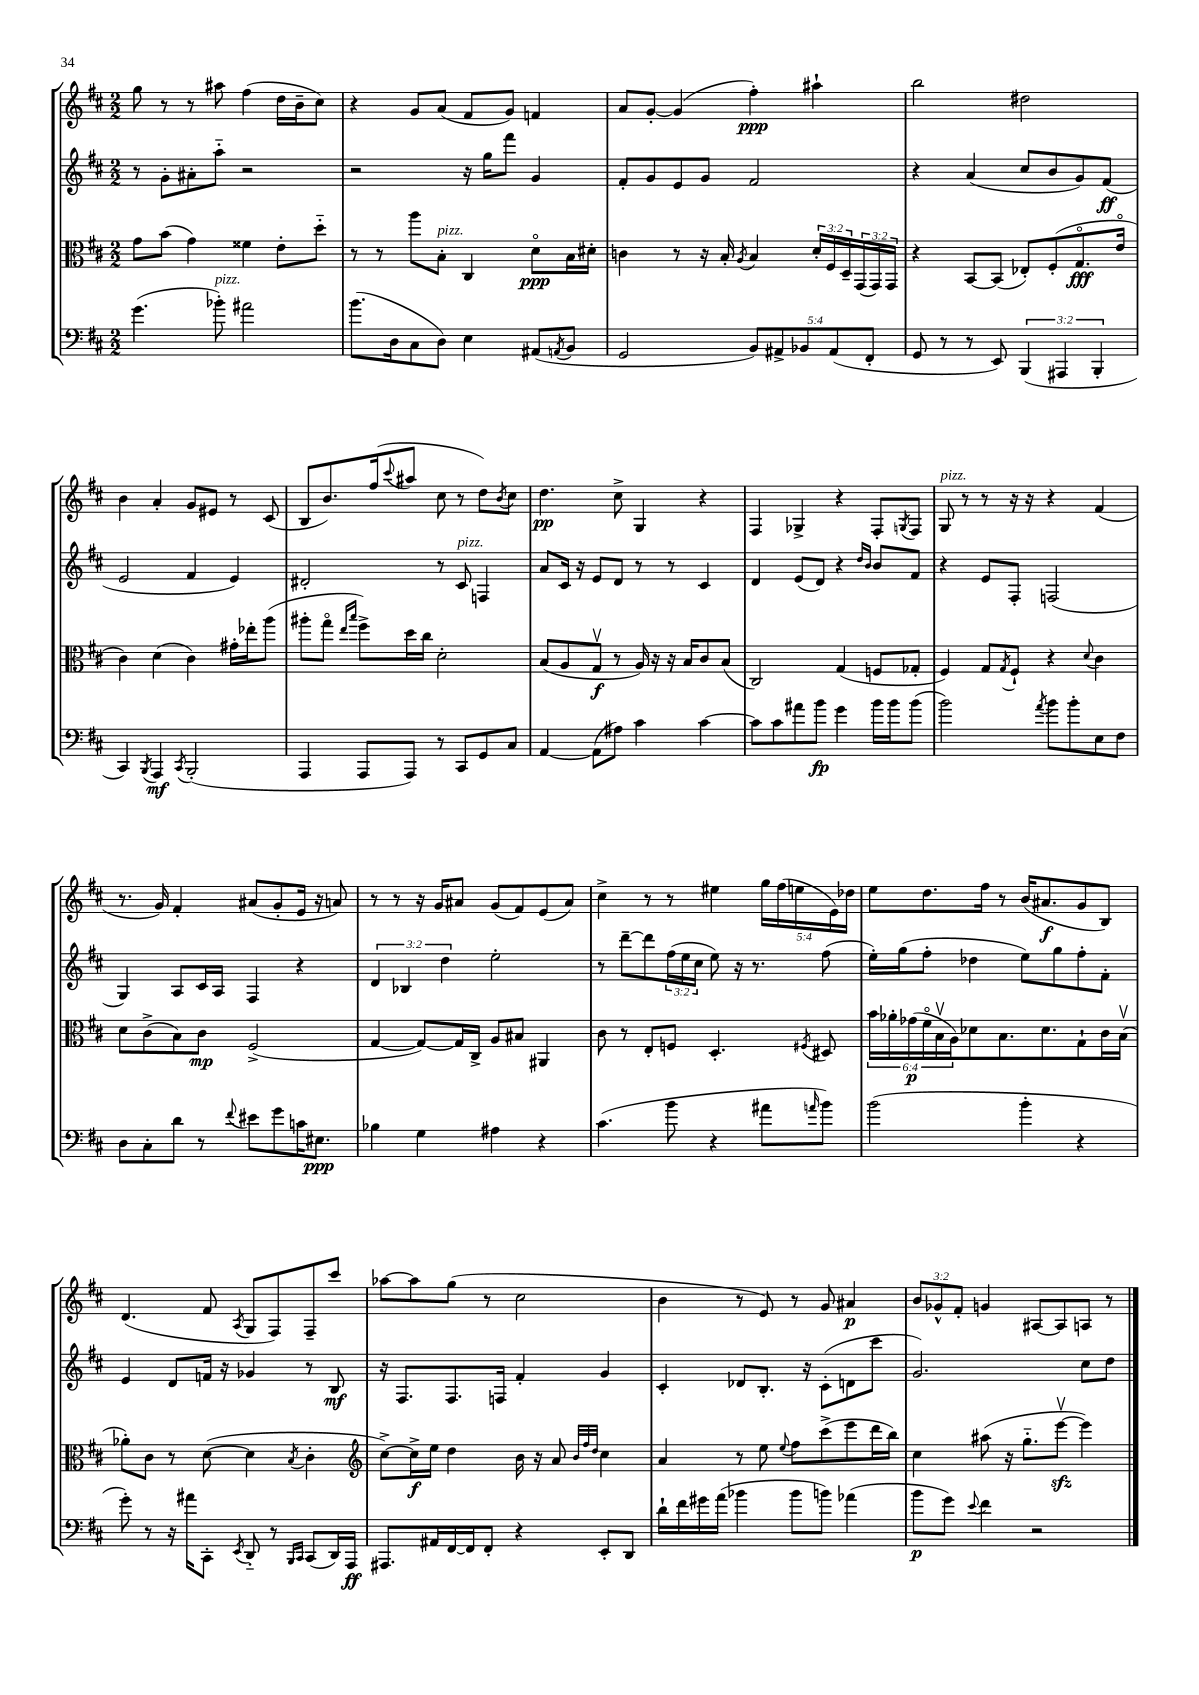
<<
\new StaffGroup <<
\new Staff = "s0" {
    \clef treble \key d \major \numericTimeSignature \time 2/2 \override Staff.TupletNumber.text = #tuplet-number::calc-fraction-text
    g''8 r8 r8 ais''8 fis''4( d''16 b'16-- cis''8) |
    r4 g'8 a'8( fis'8 g'8) f'4 |
    a'8 g'8~-. g'4( fis''4-.\ppp) ais''4-! |
    b''2 dis''2 |
    b'4 a'4-. g'8 eis'8 r8 cis'8( |
    b8 b'8.) fis''16( \appoggiatura { cis'''8 } ais''8 cis''8 r8 d''8) \acciaccatura { b'8 } cis''8 |
    d''4.\pp cis''8-> g4 r4 |
    fis4 ges4-> r4 fis8-. \acciaccatura { g8 } fis8 |
    g8^\markup { \italic "pizz." } r8 r8 r16 r16 r4 fis'4( |
    r8. g'16) fis'4-. ais'8( g'8-. e'16 r16 a'8) |
    r8 r8 r16 g'16 ais'8 g'8( fis'8) e'8( ais'8) |
    cis''4-> r8 r8 eis''4 \tuplet 5/4 { g''16 fis''16( e''16 e'16) des''16 } |
    e''8 d''8. fis''16 r8 b'16( ais'8.\f g'8 b8) |
    d'4.( fis'8 \acciaccatura { a8 } g8 fis8) fis8-- cis'''8 |
    aes''8~ aes''8 g''8( r8 cis''2 |
    b'4 r8 e'8) r8 g'8 ais'4\p |
    \tuplet 3/2 { b'8 ges'8-^ fis'8-. } g'4 ais8~ ais8 a8 r8 \bar "|." |
}
\new Staff = "s1" {
    \clef treble \key d \major \numericTimeSignature \time 2/2 \override Staff.TupletNumber.text = #tuplet-number::calc-fraction-text
    r8 g'8-. ais'8-. a''8-_ r2 |
    r2 r16 g''16 fis'''8 g'4 |
    fis'8-. g'8 e'8 g'8 fis'2 |
    r4 a'4( cis''8 b'8 g'8) fis'8\ff( |
    e'2 fis'4 e'4) |
    dis'2-. r8 cis'8^\markup { \italic "pizz." } f4 |
    a'8 cis'16 r16 e'8 d'8 r8 r8 cis'4 |
    d'4 e'8( d'8) r4 \grace { d''16 b'16 } b'8 fis'8 |
    r4 e'8 fis8-. f2( |
    g4) a8 cis'16 a16 fis4 r4 |
    \tuplet 3/2 { d'4 bes4 d''4 } e''2-. |
    r8 d'''8~-- d'''8 \tuplet 3/2 { fis''16( e''16 cis''16 } e''8) r16 r8. fis''8( |
    e''16-.) g''16( fis''8-. des''4 e''8) g''8 fis''8-. fis'8-. |
    e'4 d'8 f'16 r16 ges'4 r8 b8\mf |
    r16 fis8. fis8. f16 fis'4-. g'4 |
    cis'4-. des'8 b8.-. r16 cis'8-.( d'8 cis'''8 |
    g'2.) cis''8 d''8 \bar "|." |
}
\new Staff = "s2" {
    \clef alto \key d \major \numericTimeSignature \time 2/2 \override Staff.TupletNumber.text = #tuplet-number::calc-fraction-text
    g'8 b'8( g'4) fisis'4 e'8-. d''8-_ |
    r8 r8 a''8 b8-.^\markup { \italic "pizz." } cis4 d'8\flageolet\ppp b16 dis'16-. |
    c'4 r8 r16 b16-. \acciaccatura { a8 } b4 \tuplet 3/2 { d'16-. fis16 d16-- } \tuplet 3/2 { g,16( g,16) g,16 } |
    r4 b,8~ b,8( ees8-.) fis8-.( g8.\flageolet\fff e'16\flageolet |
    cis'4) d'4( cis'4) gis'16-. ees''16-. a''8( |
    ais''8-. g''8\flageolet \grace { e''16 b''16 } fis''8->) d''16 cis''16 d'2-. |
    b8( a8 g8\upbow\f r8 a16) r16 r16 b16 cis'8 b8( |
    cis2) g4( f8 ges8-. |
    fis4) g8 \acciaccatura { g8 } fis8-! r4 \appoggiatura { d'8 } cis'4 |
    d'8 cis'8->( b8) cis'8\mp fis2->( |
    g4~ g8~) g16 cis16-> a8 bis8 ais,4 |
    cis'8 r8 e8-. f8 d4.-. \acciaccatura { fis8 } dis8 |
    \tuplet 6/4 { b'16 aes'16-. ges'16\p( fis'16\flageolet b16\upbow a16) } des'8 b8. des'8. g8-! cis'16 b16\upbow( |
    aes'8-.) cis'8 r8 d'8~( d'4 \acciaccatura { b8 } cis'4-. |
    \clef treble cis''8~->) cis''16->\f e''16 d''4 b'16 r16 a'8 \grace { b'32 fis''32 d''32 } cis''4 |
    a'4 r8 e''8 \appoggiatura { e''8 } fis''8 cis'''8->( e'''8 d'''16 b''16) |
    cis''4 ais''8( r16 g''8.-_ e'''8~\upbow\sfz e'''4) \bar "|." |
}
\new Staff = "s3" {
    \clef bass \key d \major \numericTimeSignature \time 2/2 \override Staff.TupletNumber.text = #tuplet-number::calc-fraction-text
    g'4.( bes'8-.^\markup { \italic "pizz." }) ais'2 |
    b'8.( d16 cis8 d8) e4 ais,8( \acciaccatura { a,8 } b,8 |
    g,2 \tuplet 5/4 { b,8) ais,8-> bes,8 ais,8( fis,8-. } |
    g,8 r8 r8 e,8) \tuplet 3/2 { b,,4( ais,,4 b,,4-. } |
    cis,4) \acciaccatura { b,,8 } a,,4\mf \acciaccatura { cis,8 } b,,2-.( |
    a,,4 a,,8 a,,8) r8 cis,8 g,8 cis8 |
    a,4~ a,8( ais8) cis'4 cis'4~ |
    cis'8 cis'8 ais'8 b'8\fp g'4 b'16 b'16 b'8( |
    b'2) \acciaccatura { a'8 } b'8 b'8-. e8 fis8 |
    d8 cis8-. d'8 r8 \appoggiatura { fis'8 } eis'8 g'8 c'16 eis8.\ppp |
    bes4 g4 ais4 r4 |
    cis'4.( b'8 r4 ais'8 \grace { a'16 } b'8) |
    b'2( b'4-. r4 |
    g'8-.) r8 r16 ais'16 cis,8-. \acciaccatura { e,8 } d,8-_ r8 \grace { b,,16 cis,16 } cis,8( d,16) a,,16\ff |
    ais,,8. ais,16 fis,16~ fis,16 fis,8-. r4 e,8-. d,8 |
    d'16-! fis'16 gis'16 a'16( bes'4 bes'8 b'8) aes'4( |
    b'8\p g'8) \appoggiatura { e'8 } fis'4 r2 \bar "|." |
}
>>
>>
\layout { \context { \Score \remove "Bar_number_engraver" } }
